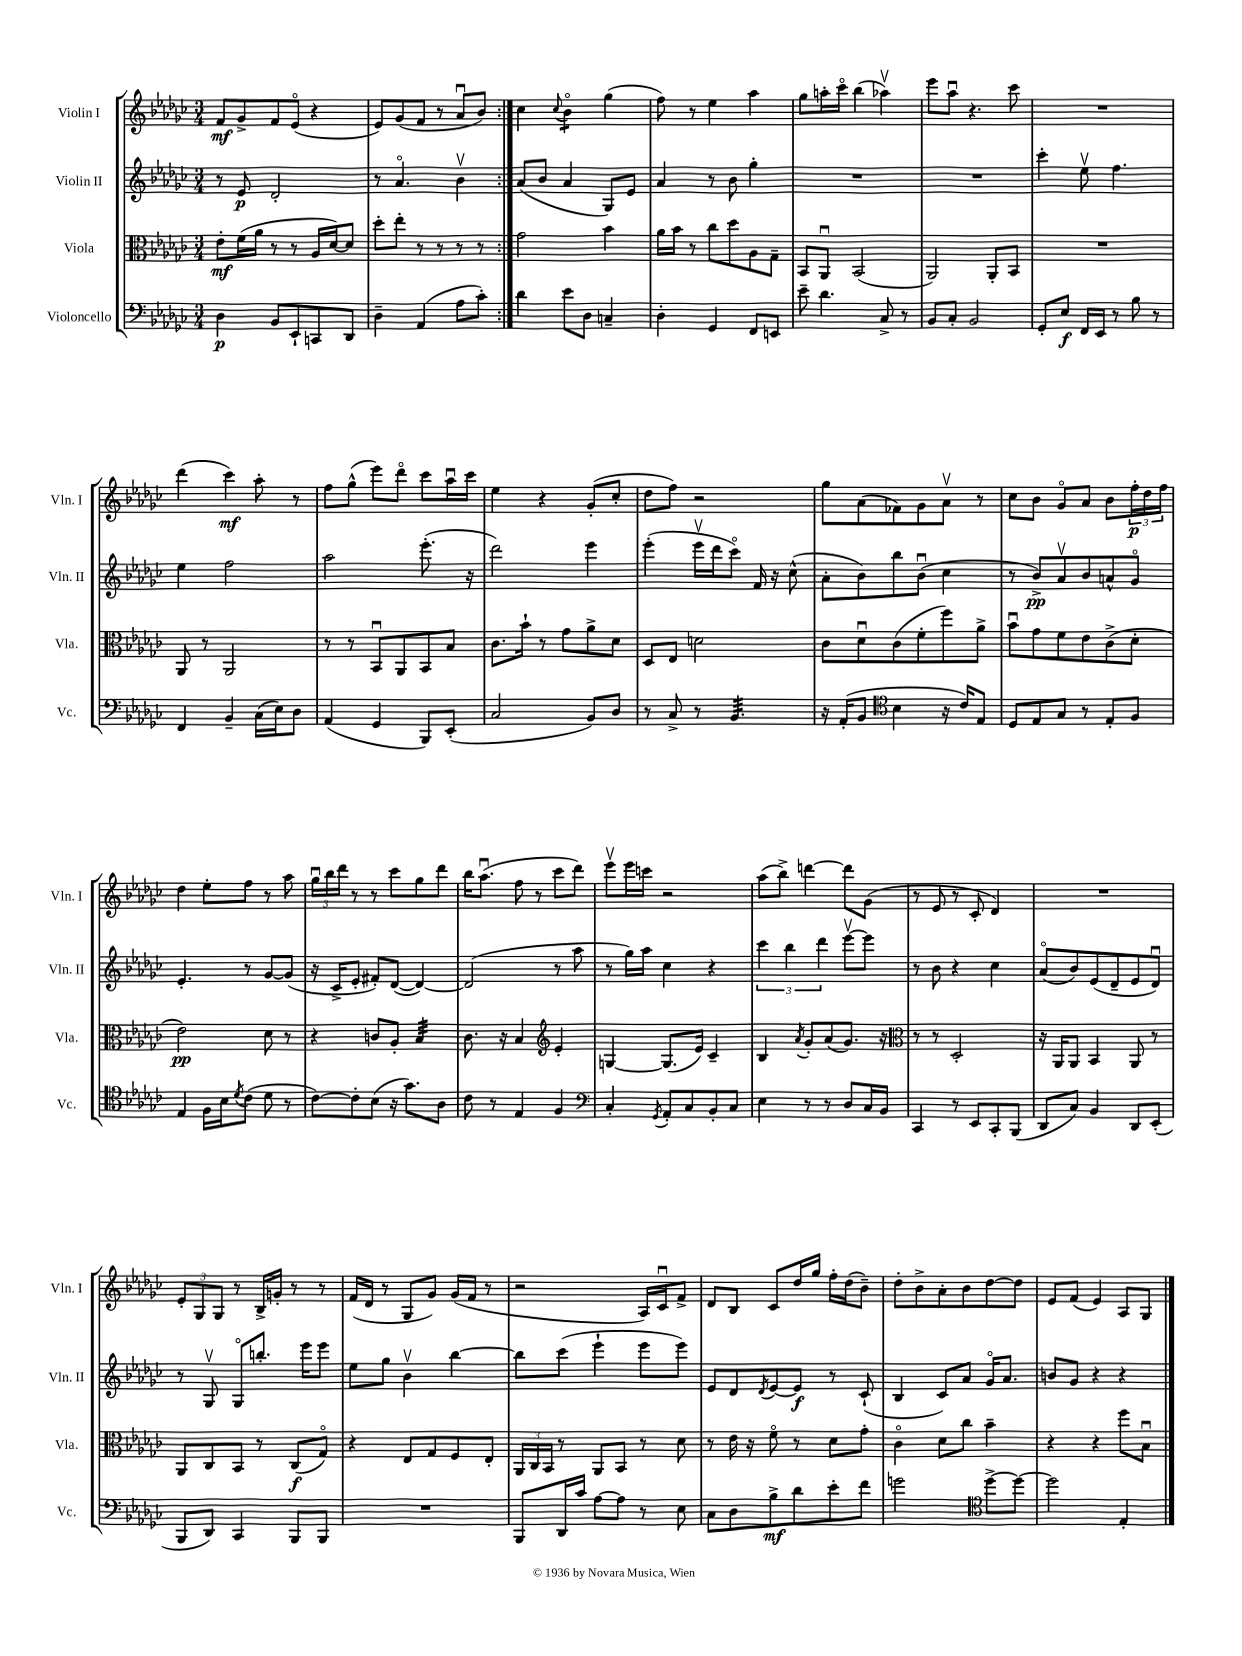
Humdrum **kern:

**kern	**kern	**kern	**kern
*staff4	*staff3	*staff2	*staff1
*clefF4	*clefC3	*clefG2	*clefG2
*k[b-e-a-d-g-c-]	*k[b-e-a-d-g-c-]	*k[b-e-a-d-g-c-]	*k[b-e-a-d-g-c-]
*M3/4	*M3/4	*M3/4	*M3/4
4D-	8e-'	8r	8f
.	(16f	8e-	8g-^
.	16a-	.	.
8BB-	8r	2d-'	8f
8EE-`	8r	.	(8e-o
8CC	16A-	.	4r
.	[16d-)	.	.
8DD-	8d-]	.	.
=	=	=	=
4D-~	8dd-'	8r	8e-)
.	8ee-'	4.a-o	(8g-
(4AA-	8r	.	8f
.	8r	.	8r
8A-	8r	4b-v	8a-u
8c-')	8r	.	8b-)
=:|!	=:|!	=:|!	=:|!
4d-	2g-	(8a-	4cc-
.	.	8b-	.
.	.	.	8qqcc-
8e-	.	4a-	4b-o
8D-	.	.	.
4C~	4b-	8G-)	(4gg-
.	.	8e-	.
=	=	=	=
4D-'	16a-	4a-	8ff)
.	16b-	.	.
.	8r	.	8r
4GG-	8cc-	8r	4ee-
.	8dd-	8b-	.
8FF	8A-	4gg-'	4aa-
8EE	8G-~	.	.
=	=	=	=
8e-~	8BB-	2.r	8gg-
4.d-	8AA-u	.	16aa'
.	.	.	16ccc-o
.	(2BB-	.	(4bb-
8C-^	.	.	4aa-v)
8r	.	.	.
=	=	=	=
8BB-	2AA-)	2.r	8eee-
8C-'	.	.	8aa-u
2BB-	.	.	4.r
.	8AA-'	.	.
.	8BB-	.	8ccc-
=	=	=	=
8GG-'	2.r	4ccc-'	2.r
8E-	.	.	.
16FF	.	8ee-v	.
16EE-	.	.	.
8r	.	4.ff	.
8B-	.	.	.
8r	.	.	.
=	=	=	=
4FF	8AA-	4ee-	(4ddd-
.	8r	.	.
4BB-~	2AA-	2ff	4ccc-)
(16C-	.	.	8aa-'
16E-)	.	.	.
8D-	.	.	8r
=	=	=	=
(4AA-	8r	2aa-	8ff
.	8r	.	(8gg-^^
4GG-	8BB-u	.	8eee-)
.	8AA-	.	8ddd-o
8BBB-)	8BB-	(8.eee-'	8ccc-
(8EE-'	8B-	.	16aa-u
.	.	16r	16ccc-
=	=	=	=
2C-	8.c-	2ddd-)	4ee-
.	16b-`	.	.
.	8r	.	4r
.	8g-	.	.
8BB-)	8a-^	4eee-	(8g-'
8D-	8d-	.	8cc-'
=	=	=	=
8r	8D-	(4eee-'	8dd-
8C-^	8E-	.	8ff)
8r	2d	16eee-v	2r
.	.	16ddd-	.
4.BB-	.	8ccc-o)	.
.	.	16f	.
.	.	16r	.
.	.	(8cc-^^	.
=	=	=	=
16r	8c-	8a-'	8gg-
(16AA-'	.	.	.
8BB-	8d-u	8b-)	(8a-
*clefC4	*	*	*
4B-	(8c-	8bb-	8f-)
.	8f'	(8b-u	8g-
16r	8ff)	4cc-	8a-v
16c-)	.	.	.
8E-	8a-^	.	8r
=	=	=	=
8D-	8b-u	8r	8cc-
8E-	8g-	8b-^)	8b-
8G-	8f	8a-v	8g-o
8r	8e-	8b-	8a-
8E-'	(8c-^	8a^^	8b-
8F	8d-'	8g-o	24ff'
.	.	.	24dd-
.	.	.	24ff
=	=	=	=
4E-	2e-)	4.e-'	4dd-
16F	.	.	8ee-'
16B-	.	.	.
8qd-	.	.	.
(8c-	.	8r	8ff
8d-	8d-	[8g-	8r
8r	8r	(8g-]	8aa-
=	=	=	=
[8c-)	4r	16r	24gg-u
.	.	.	24bb-
.	.	16c-^	.
.	.	.	24ddd-
8c-']	.	8e-'	8r
(8B-	8c	8f#')	8r
16r	8A-'	([8d-	8ccc-
8.g-)	.	.	.
.	4B-	4d-_)	8gg-
8A-	.	.	8ddd-
=	=	=	=
8c-	8.c-	(2d-]	16bb-
.	.	.	(8.aa-u
8r	.	.	.
.	16r	.	.
4E-	4B-	.	8ff
.	.	.	8r
*	*clefG2	*	*
4F	4e-'	8r	8ccc-
.	.	8aa-	8ddd-)
=	=	=	=
*clefF4	*	*	*
4C-'	[4G	8r	8eee-v
.	.	16gg-)	16eee-
.	.	16aa-	16ccc
8qGG-	.	.	.
8AA-'	(8.G]	4cc-	2r
8C-	.	.	.
.	16e-)	.	.
8BB-'	4c-~	4r	.
8C-	.	.	.
=	=	=	=
4E-	4B-	6ccc-	(8aa-
.	.	.	8bb-^)
.	.	6bb-	.
.	8qa-	.	.
8r	8g-'	.	[4ddd
.	.	6ddd-	.
8r	(8a-	.	.
8D-	8.g-)	[8eee-v	8ddd]
16C-	.	8eee-]	(8g-
16BB-	16r	.	.
=	=	=	=
*	*clefC3	*	*
4CC-	8r	8r	8r
.	8r	8b-	8e-
8r	2D-'	4r	8r
8EE-	.	.	8c-'
8CC-'	.	4cc-	4d-)
(8BBB-	.	.	.
=	=	=	=
8DD-	16r	(8a-o	2.r
.	16AA-	.	.
8C-)	8AA-	8b-)	.
4BB-	4BB-	(8e-	.
.	.	8d-~	.
8DD-	8AA-	8e-	.
(8EE-'	8r	8d-u)	.
=	=	=	=
8BBB-	8AA-	8r	12e-'
.	.	.	12G-
8DD-)	8C-	8G-v	.
.	.	.	12G-
4CC-	8BB-	8G-o	8r
.	8r	8.bb'	16B-^
.	.	.	16g'
8BBB-	(8C-	.	8r
.	.	16eee-	.
8BBB-	8G-o)	8eee-	8r
=	=	=	=
2.r	4r	8ee-	(16f
.	.	.	16d-
.	.	8gg-	8r
.	8E-	4b-v	8G-
.	8G-	.	8g-)
.	8F	[4bb-	(16g-
.	.	.	16f
.	8E-'	.	8r
=	=	=	=
8BBB-	24AA-	8bb-]	2r
.	24C-	.	.
.	24BB-	.	.
16DD-	8r	(8ccc-	.
16c-	.	.	.
[8A-	8AA-	4eee-`	.
8A-]	8BB-	.	.
8r	8r	8eee-	16A-)
.	.	.	16c-u
8E-	8d-	8eee-)	8f^
=	=	=	=
8C-	8r	8e-	8d-
8D-	16e-	8d-	8B-
.	16r	.	.
.	.	8qd-	.
8B-^	8fo	[8e-	8c-
8d-	8r	8e-]	16dd-
.	.	.	16gg-
8e-'	8d-	8r	16ff'
.	.	.	(16dd-
8f	8g-'	(8c-`	8b-~)
=	=	=	=
2g	4c-o	4B-	8dd-'
.	.	.	8b-^
.	8d-	8c-)	8a-'
.	8cc-	8a-	8b-
*clefC4	*	*	*
[8dd-^	4b-~	16g-o	[8dd-
.	.	8.a-	.
8dd-_	.	.	8dd-]
=	=	=	=
2dd-]	4r	8b	8e-
.	.	8g-	(8f
.	4r	4r	4e-)
4E-'	8ff	4r	8A-
.	8B-u	.	8G-
==	==	==	==
*-	*-	*-	*-
